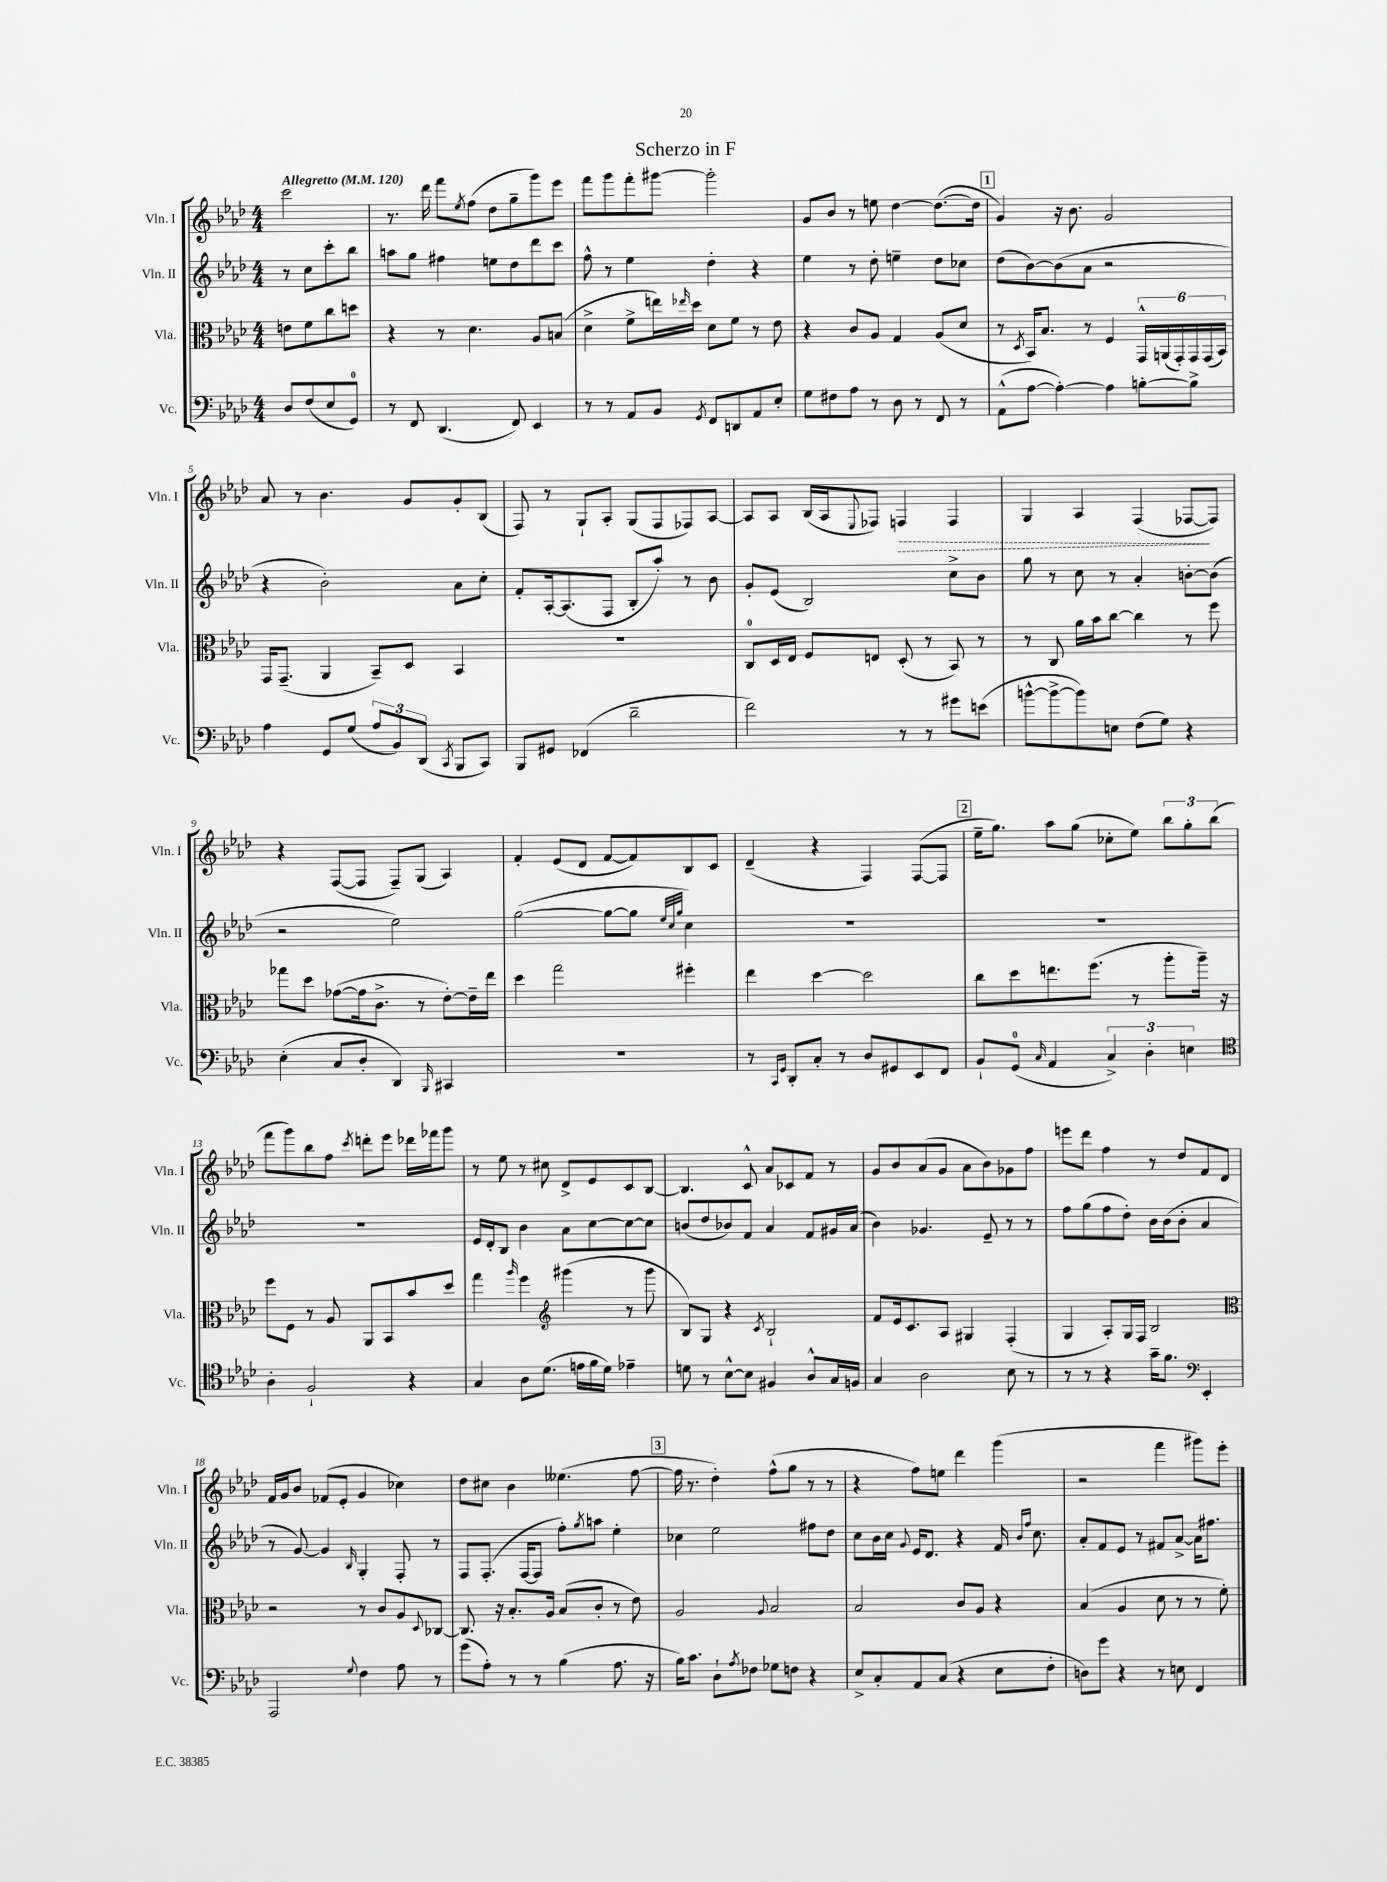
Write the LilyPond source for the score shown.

\header { title = "Scherzo in F" }
<<
\new StaffGroup <<
\new Staff = "s0" \with { instrumentName = "Vln. I" shortInstrumentName = "Vln. I" } {
    \clef treble \key aes \major \numericTimeSignature \time 4/4 \partial 2 \tempo "Allegretto" 4 = 120
    c'''2 |
    r8. des'''16 f'''8 \acciaccatura { ees''8 } f''8( des''8 g''8-- g'''8) ees'''8 |
    f'''8 g'''8 f'''8-. gis'''8~ gis'''2-. |
    g'8 bes'8 r8 e''8 des''4~ des''8.~( des''16 |
    \mark \markup { \box "1" } g'4) r16 bes'8. g'2 |
    aes'8 r8 bes'4. g'8 g'8-. bes8( |
    f8) r8 g8-! aes8-. g8( f8 fes8) aes8~ |
    aes8 aes8 bes16( aes16 \appoggiatura { ees8 } fes8) \once \override Hairpin.style = #'dashed-line f4\> f4 |
    g4 aes4 f4( fes8~\! fes8) |
    r4 f8~( f8 f8--) g8( aes4) |
    f'4-. ees'8( des'8 f'8~ f'8) bes8 c'8 |
    des'4--( r4 f4) f8~( f8 |
    \mark \markup { \box "2" } ees''16-- g''8.) aes''8 g''8( ces''8-. ees''8) \tuplet 3/2 { bes''8 g''8-. bes''8( } |
    f'''8 g'''8) bes''8 f''8 \acciaccatura { c'''8 } d'''8-. ees'''8 des'''16 fes'''16 g'''8 |
    r8 ees''8 r8 cis''8 des'8-> ees'8 c'8 bes8~ |
    bes4. c'8-^ aes'8 ces'8 f'8 r8 |
    g'8 bes'8 aes'8( g'8 aes'8 bes'8) ges'8 f''8 |
    e'''8 des'''8 f''4 r8 des''8 f'8 des'8 |
    f'16 g'16 bes'8 fes'8( ees'8-. g'4 ces''4) |
    des''8 cis''8 bes'4 eeses''4.( f''8~ |
    \mark \markup { \box "3" } f''16 r8. des''4-.) f''8-^( g''8 r8 r8 |
    r4 f''8) e''8 des'''4 g'''4( |
    r2 f'''4 gis'''8) ees'''8-. \bar "|." |
}
\new Staff = "s1" \with { instrumentName = "Vln. II" shortInstrumentName = "Vln. II" } {
    \clef treble \key aes \major \numericTimeSignature \time 4/4 \partial 2
    r8 c''8 c'''8-. bes''8 |
    a''8 g''8 fis''4 e''8 des''8 des'''8 c'''8 |
    f''8-^ r8 ees''4 des''4-. r4 |
    ees''4 r8 des''8-. e''4-- des''8 ces''8 |
    \mark \markup { \box "1" } des''8( bes'8~) bes'8( aes'8 r2 |
    r4 bes'2-.) aes'8 c''8-. |
    f'8-. aes16~-. aes8.( f8 bes8-. aes''8-.) r8 bes'8 |
    g'8-. ees'8( bes2) c''8-> bes'8 |
    g''8 r8 c''8 r8 aes'4-. b'8~-. b'8( |
    r2 ees''2) |
    g''2~( g''8~ g''8 \grace { ees''32 c''32 g''32 } c''4) |
    R1 |
    \mark \markup { \box "2" } R1 |
    R1 |
    ees'16 des'16-. bes8 bes'4 aes'8 c''8~ c''8~ c''8 |
    b'8( des''8 bes'8) f'8 aes'4 f'8 gis'16 aes'16( |
    bes'4) ges'4. ees'8-- r8 r8 |
    f''8 g''8( f''8 des''8-.) bes'16 bes'16( bes'8-. aes'4 |
    r8 g'8~) g'4 \grace { bes16 } g4-. f8-. r8 |
    f8 f8.-.( f16~ f8 f''8-.) \acciaccatura { g''8 } a''8 ees''4-. |
    \mark \markup { \box "3" } ces''4 ees''2 fis''8 des''8 |
    c''8 bes'16 c''16 \appoggiatura { g'8 } ees'16 des'8. r4 f'16 \grace { bes'16 f''16 } c''8. |
    aes'8-. f'8 ees'8 r8 fis'8 aes'8~-> aes'16 fis''8. \bar "|." |
}
\new Staff = "s2" \with { instrumentName = "Vla." shortInstrumentName = "Vla." } {
    \clef alto \key aes \major \numericTimeSignature \time 4/4 \partial 2
    e'8 f'8 c''8 d''8 |
    r4 r8 des'4. aes8 b8( |
    des'4-> f'8-> e''16) \grace { ees''16 } des''16 des'8 f'8 r8 ees'8 |
    r4 c'8 aes8 g4 aes8( des'8 |
    \mark \markup { \box "1" } r8 \acciaccatura { des8 } bes,16) bes8. r8 f4 \tuplet 6/4 { g,16-^ a,16( g,16-.) g,16 g,16( bes,16) } |
    g,16 g,8.--( aes,4 bes,8--) des8 bes,4 |
    R1 |
    c8-0 des16 ees16 f8 e8 des8-.( r8 bes,8) r8 |
    r8 c8 aes'16 bes'16 c''8~ c''4 r8 f''8 |
    ges''8 des''8 ges'8~( ges'16 c'8.-> r8 ees'8~-.) ees'16-- ees''16 |
    des''4 g''2 fis''4-. |
    ees''4 des''4~ des''2 |
    \mark \markup { \box "2" } c''8 des''8 e''8. f''8.( r8 aes''8-. aes''16--) r16 |
    f''8 f8 r8 aes8 aes,8 bes,8 bes'8 des''8 |
    g''4 \grace { aes''16 } f''4 \clef treble gis'''4( r8 gis'''8 |
    bes8) g8 r4 \acciaccatura { c'8 } bes2-! |
    f'8 ees'16 c'8. aes8 gis4 f4-.( |
    g4 aes8-.) g16 f16 bes2 |
    \clef alto r2 r8 c'8 aes8 \appoggiatura { des8 } ces8~ |
    ces8. r16 bes8.-. aes16 bes8( c'8-. r8 ees'8) |
    \mark \markup { \box "3" } aes2 \appoggiatura { aes8 } bes2 |
    bes2 c'8 aes8 r4 |
    bes4( aes4 des'8 r8 r8 f'8-.) \bar "|." |
}
\new Staff = "s3" \with { instrumentName = "Vc." shortInstrumentName = "Vc." } {
    \clef bass \key aes \major \numericTimeSignature \time 4/4 \partial 2
    des8 f8( ees8 g,8-0) |
    r8 f,8 des,4.( f,8) ees,4 |
    r8 r8 aes,8 bes,8 \acciaccatura { g,8 } f,8 d,8 aes,8 ees8-. |
    g8 fis8 aes8 r8 des8 r8 f,8 r8 |
    \mark \markup { \box "1" } aes,8-^( aes8~ aes4~-.) aes4 b8~-. b8-> |
    aes4 g,8 g8( \tuplet 3/2 { aes8 bes,8) des,8( } \acciaccatura { c,8 } bes,,8 c,8) |
    bes,,8 gis,8 fes,4( des'2-- |
    f'2) r8 r8 gis'8 e'8( |
    b'8~-^ b'8~-> b'8) e8 f8( g8) r4 |
    ees4-.( c8 des8-. des,4) \grace { bes,,16 } cis,4 |
    R1 |
    r8 \grace { c,16 g,16 } des,8-. c8-. r8 des8 gis,8 ees,8 f,8 |
    \mark \markup { \box "2" } bes,8-! g,8-0( \grace { c16 } aes,4 \tuplet 3/2 { c4->) des4-. e4 } |
    \clef tenor aes4-. f2-! r4 |
    g4 aes8 des'8.( e'16 f'16 des'16) ees'4-- |
    d'8 r8 bes8~-^ bes8 fis4 aes8-^ g16 f16 |
    g4 aes2 bes8 r8 |
    r8 r8 r4 g'16-- f'8. \clef bass ees,4-. |
    aes,,2 \appoggiatura { g8 } f4 aes8 r8 |
    g'8( aes8-.) r8 r8 bes4( aes8. r16 |
    \mark \markup { \box "3" } bes16) c'8. des8-! \acciaccatura { aes8 } fes8 ges8 f8 r4 |
    ees8-> c8-. aes,8 c8( r4 ees8 f8-. |
    d8) g'8 r4 r8 e8 f,4 \bar "|." |
}
>>
>>
